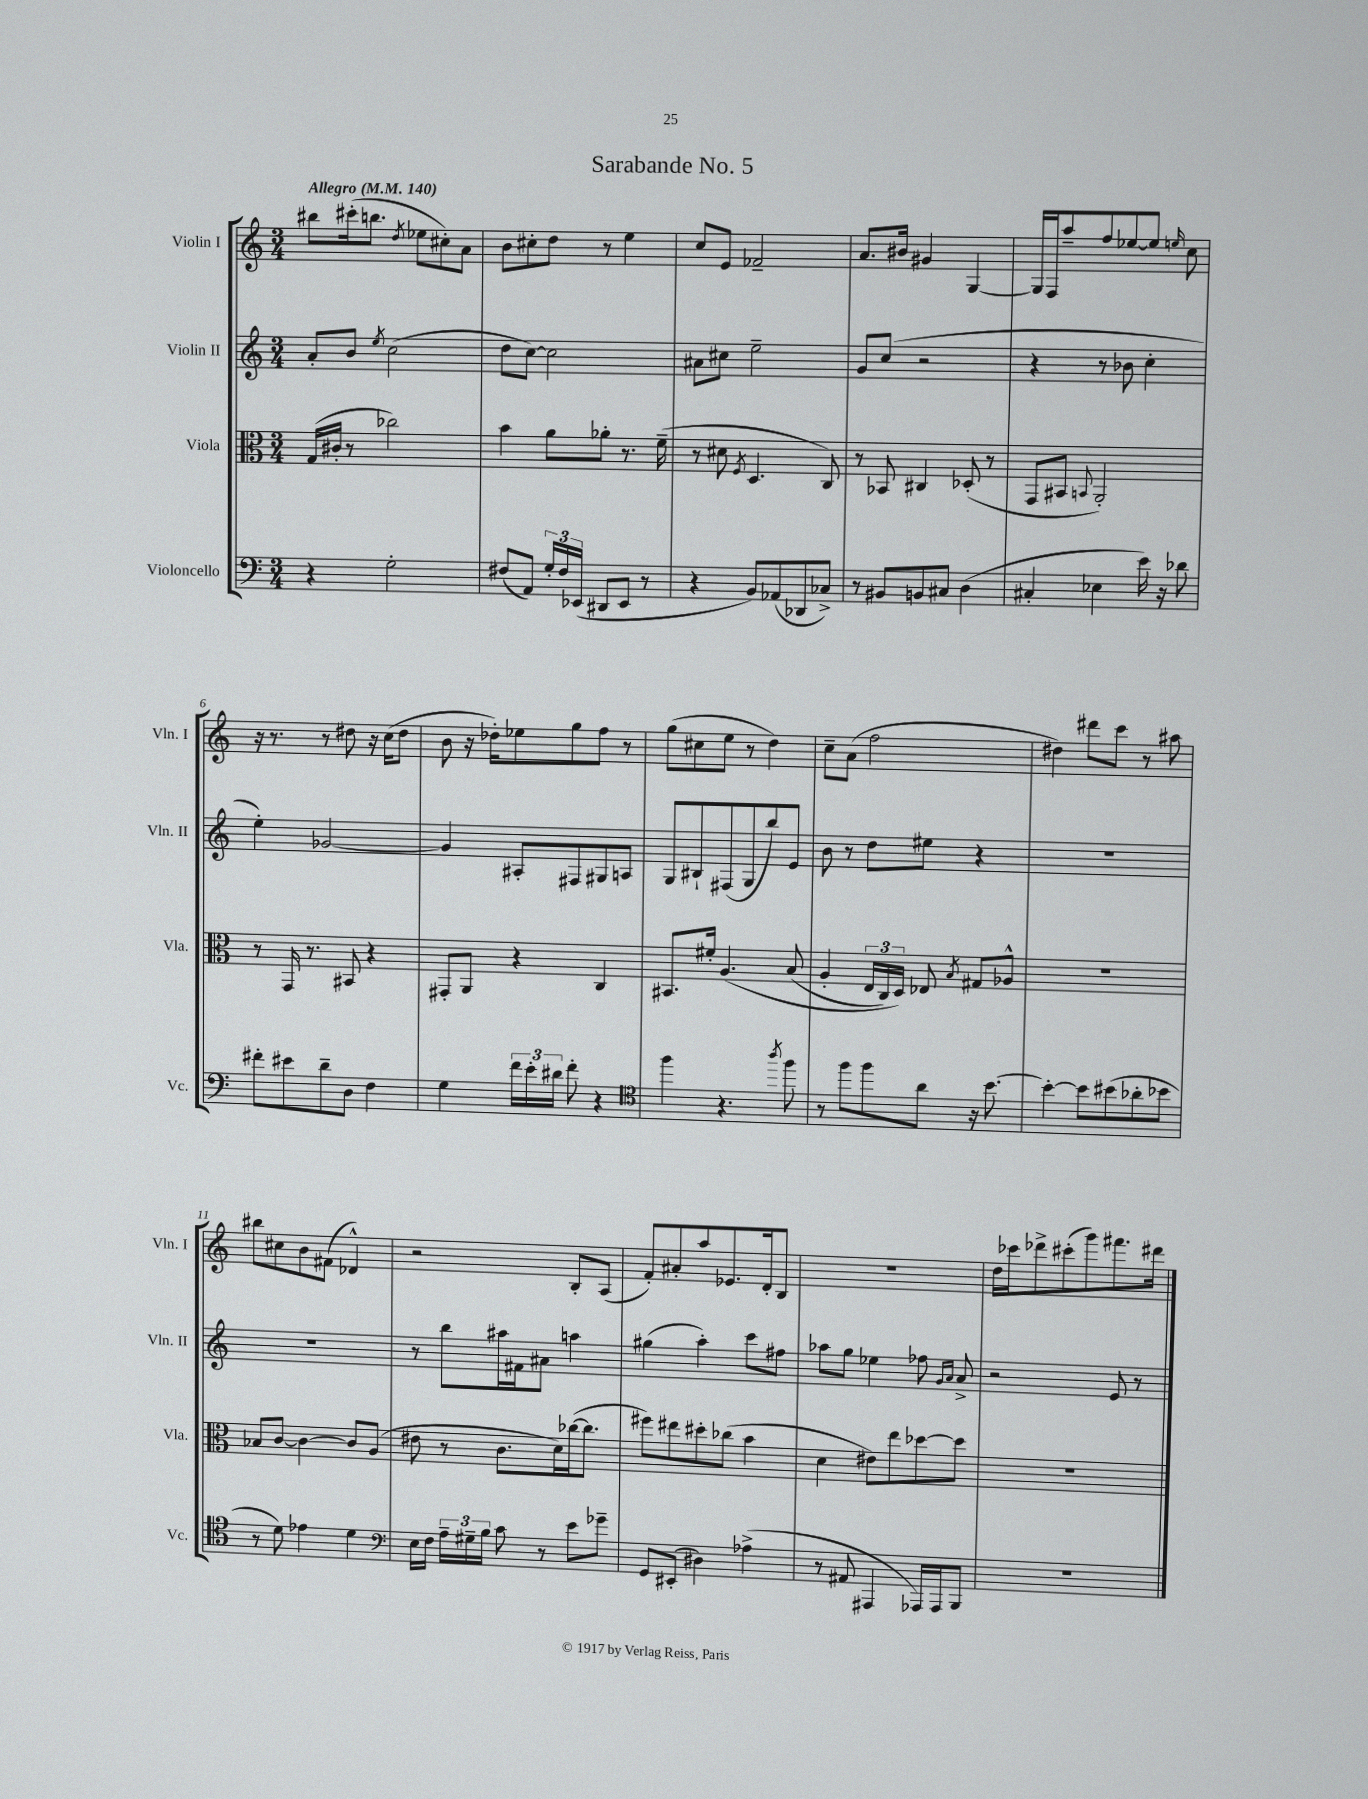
\header { title = "Sarabande No. 5" }
<<
\new StaffGroup <<
\new Staff = "s0" \with { instrumentName = "Violin I" shortInstrumentName = "Vln. I" } {
    \clef treble \key c \major \numericTimeSignature \time 3/4 \tempo "Allegro" 4 = 140
    \autoBeamOff bis''8[ cis'''16-.( b''8.] \acciaccatura { d''8 } ees''8[ cis''8-.) a'8] |
    b'8[ cis''8-. d''8] r8 e''4 |
    c''8[ e'8] fes'2-- |
    a'8.[ bis'16] gis'4 g4~ |
    g16[ f16 a''8-- f''8 ees''8~ ees''8] \grace { e''16 } c''8 |
    r16 r8. r8 dis''8 r16 c''16[( dis''8] |
    b'8 r16 des''16[-.) ees''8 g''8 f''8] r8 |
    g''8[( cis''8 e''8] r8 d''4) |
    c''8[-- a'8]( f''2 |
    dis''4) dis'''8[ c'''8] r8 ais''8 |
    bis''8[ cis''8 b'8 fis'8]( des'4-^) |
    r2 b8[-. a8]( |
    f'8[-.) ais'8-. a''8 ees'8. d'16-. b8] |
    R2. |
    d''16[ ces'''16 des'''8-> cis'''8-.( g'''8) fis'''8. dis'''16] \bar "|." |
}
\new Staff = "s1" \with { instrumentName = "Violin II" shortInstrumentName = "Vln. II" } {
    \clef treble \key c \major \numericTimeSignature \time 3/4
    \autoBeamOff a'8[-. b'8] \acciaccatura { e''8 } c''2( |
    d''8[ c''8]~) c''2 |
    ais'8[ cis''8] e''2-- |
    g'8[ c''8]( r2 |
    r4 r8 bes'8 c''4-. |
    e''4-.) ges'2~ |
    ges'4 ais8[-. fis8 gis8 a8] |
    g8[ bis8-! fis8( g8 b''8) e'8] |
    b'8 r8 d''8[ eis''8] r4 |
    R2. |
    R2. |
    r8 b''8[ ais''16 fis'16 ais'8] a''4 |
    gis''4( a''4-.) c'''8[ fis''8] |
    aes''8[ g''8] ees''4 fes''8 \grace { g'16[ a'16] } a'8-> |
    r2 e'8 r8 \bar "|." |
}
\new Staff = "s2" \with { instrumentName = "Viola" shortInstrumentName = "Vla." } {
    \clef alto \key c \major \numericTimeSignature \time 3/4
    \autoBeamOff g16[( cis'16]-. r8 ces''2) |
    b'4 a'8[ aes'8]-. r8. f'16--( |
    r8 dis'8 \acciaccatura { f8 } d4. c8) |
    r8 bes,8 cis4 des8-.( r8 |
    g,8[ bis,8] \appoggiatura { b,8 } a,2-.) |
    r8 g,16 r8. bis,8 r4 |
    gis,8[-. a,8] r4 c4 |
    bis,8.[ fis'16]-. a4.\( b8( |
    a4-. \tuplet 3/2 { e16[ c16) d16]\) } ees8 \acciaccatura { b8 } gis8[ aes8]-^ |
    R2. |
    bes8[ c'8]~ c'4~ c'8[ a8]( |
    eis'8 r8 c'8.[ d'16) ces''16~( ces''8.] |
    fis''8[) eis''8 dis''8-. ces''8]( b'4 |
    d'4 eis'8[) e''8 des''8~ des''8] |
    R2. \bar "|." |
}
\new Staff = "s3" \with { instrumentName = "Violoncello" shortInstrumentName = "Vc." } {
    \clef bass \key c \major \numericTimeSignature \time 3/4
    \autoBeamOff r4 g2-. |
    fis8[( a,8]) \tuplet 3/2 { g16[-. fis16 ees,16]( } dis,8[ ees,8] r8 |
    r4 b,8[) aes,8( des,8 ces8]->) |
    r8 bis,8[ b,8 cis8] d4( |
    cis4-. ees4 e'16) r16 des'8 |
    fis'8[-. eis'8 d'8-- d8] f4 |
    g4 \tuplet 3/2 { f'16[ e'16-. dis'16] } f'8-. r4 |
    \clef tenor f''4 r4. \acciaccatura { a''8 } f''8 |
    r8 f''8[ f''8 a'8] r16 b'8.~ |
    b'4~-. b'8[ bis'8( aes'8-. bes'8] |
    r8 d'8) ees'4 d'4 |
    \clef bass e16[ f16] \tuplet 3/2 { a16[-- gis16-- b16] } c'8 r8 e'8[ ges'8]-- |
    g,8[ eis,8]-.( dis4) aes4->( |
    r8 ais,8 ais,,4 aes,,16[) aes,,16 b,,8] |
    R2. \bar "|." |
}
>>
>>
